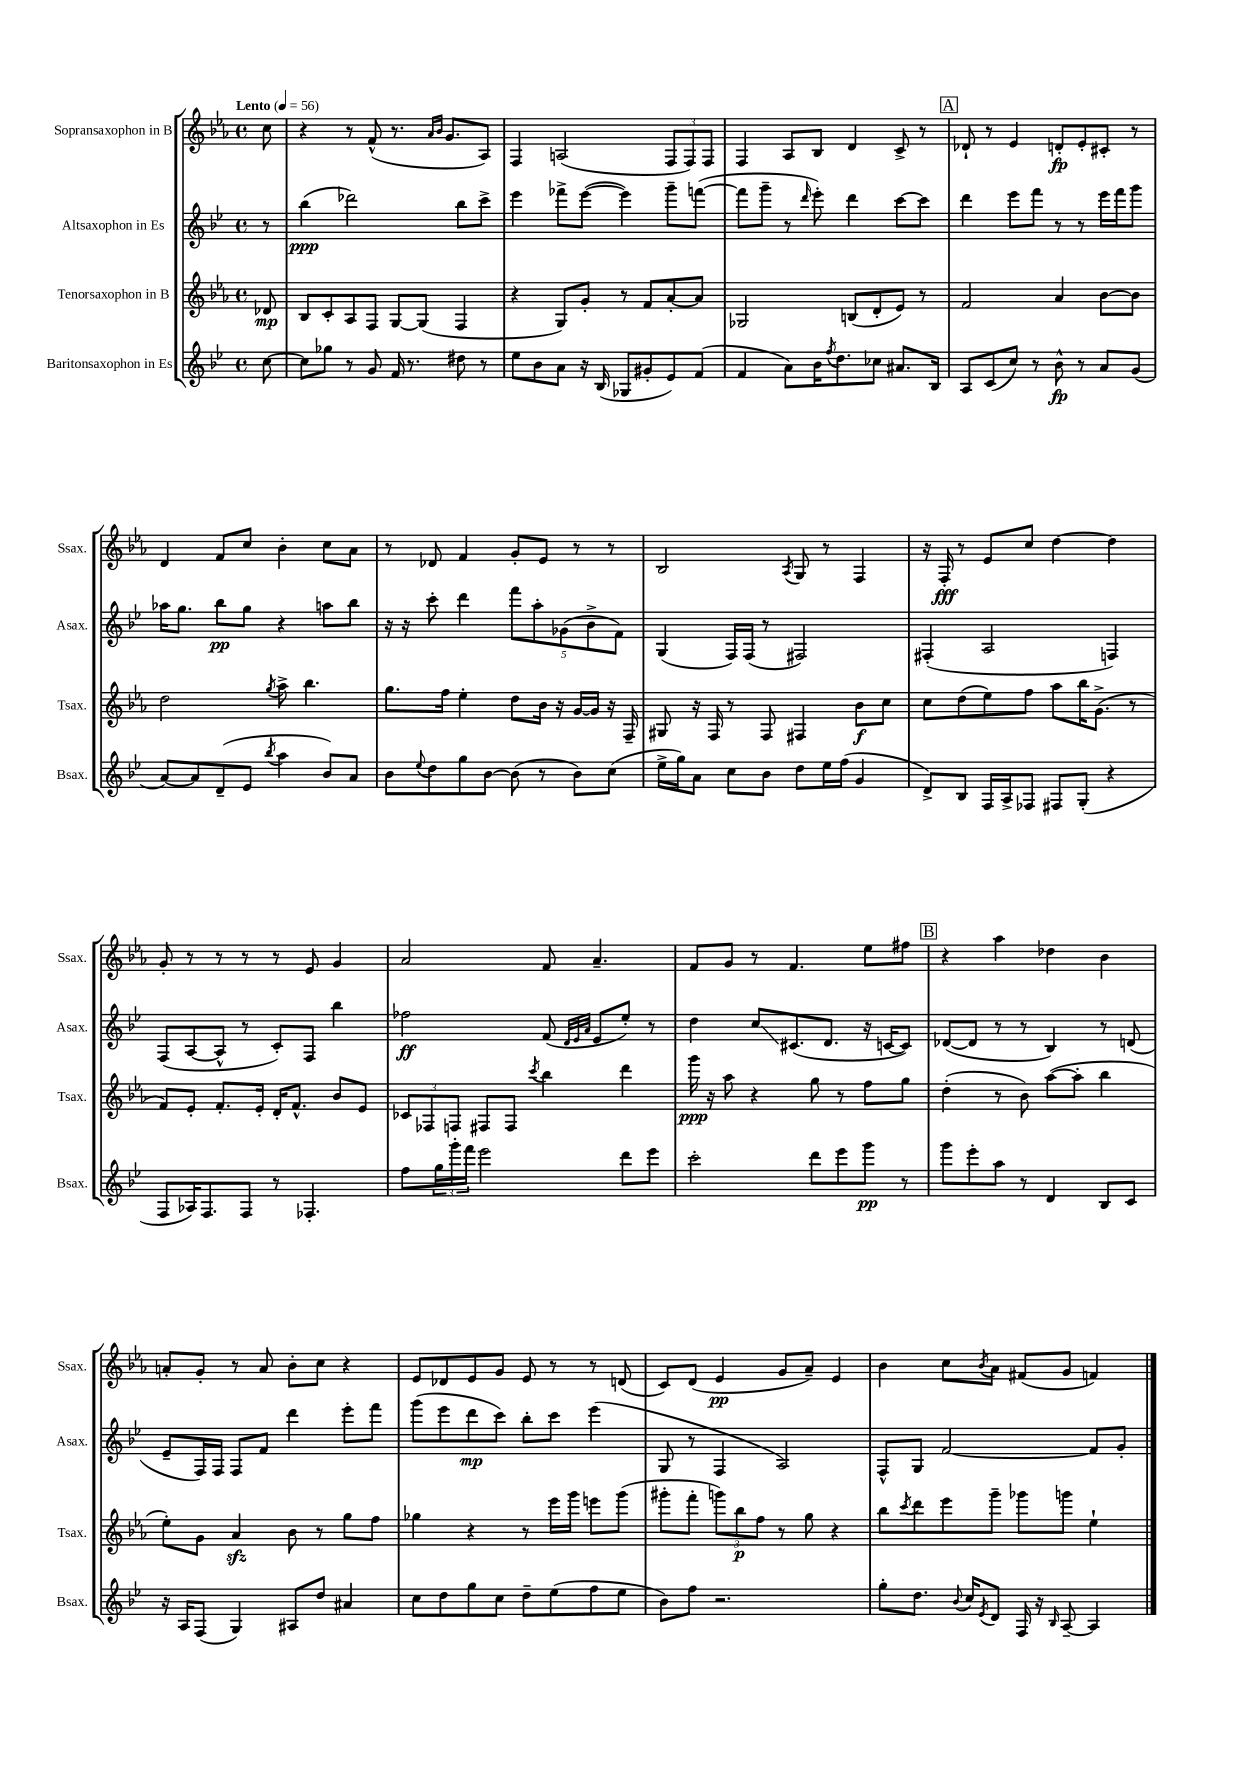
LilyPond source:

<<
\new StaffGroup <<
\new Staff = "s0" \with { instrumentName = "Sopransaxophon in B" shortInstrumentName = "Ssax." } {
    \clef treble \key ees \major \defaultTimeSignature \time 4/4 \partial 8 \tempo "Lento" 4 = 56
    c''8 |
    r4 r8 f'8-^( r8. \grace { aes'16 bes'16 } g'8. aes8) |
    f4 a2( \tuplet 3/2 { f8 f8) f8 } |
    f4 aes8 bes8 d'4 c'8-> r8 |
    \mark \markup { \box "A" } des'8-! r8 ees'4 d'8-.\fp ees'8-. cis'8-. r8 |
    d'4 f'8 c''8 bes'4-. c''8 aes'8 |
    r8 des'8 f'4 g'8-. ees'8 r8 r8 |
    bes2 \acciaccatura { aes8 } g8 r8 f4 |
    r16 f16-.\fff r8 ees'8 c''8 d''4~ d''4 |
    g'8-. r8 r8 r8 r8 ees'8 g'4 |
    aes'2 f'8 aes'4.-- |
    f'8 g'8 r8 f'4. ees''8 fis''8 |
    \mark \markup { \box "B" } r4 aes''4 des''4 bes'4 |
    a'8-. g'8-. r8 a'8 bes'8-. c''8 r4 |
    ees'8 des'8 ees'8 g'8 ees'8 r8 r8 d'8( |
    c'8) d'8( ees'4\pp g'8 aes'8--) ees'4 |
    bes'4 c''8 \acciaccatura { bes'8 } aes'8 fis'8( g'8 f'4) \bar "|." |
}
\new Staff = "s1" \with { instrumentName = "Altsaxophon in Es" shortInstrumentName = "Asax." } {
    \clef treble \key bes \major \defaultTimeSignature \time 4/4 \partial 8
    r8 |
    bes''4\ppp( des'''2) bes''8 c'''8-> |
    ees'''4 fes'''8-> ees'''8~( ees'''4) g'''8-- f'''8~( |
    f'''8 g'''8-- r8 \grace { d'''16 } ees'''8-.) d'''4 c'''8~ c'''8 |
    \mark \markup { \box "A" } d'''4 ees'''8 f'''8 r8 r8 ees'''16 f'''16 g'''8 |
    aes''16 g''8. bes''8\pp g''8 r4 a''8 bes''8 |
    r16 r16 c'''8-. d'''4 \tuplet 5/4 { f'''8 a''8-. ges'8( bes'8-> f'8) } |
    g4( f16) f16( r8 fis2) |
    fis4-.( a2 f4) |
    f8( a8~ a8-^ r8 c'8-.) f8 bes''4 |
    fes''2\ff f'8( \grace { d'32 ees'32 a'32 } ees'8 ees''8-.) r8 |
    d''4 c''8\glissando cis'8.( d'8. r16 c'16~ c'8) |
    \mark \markup { \box "B" } des'8~( des'8 r8 r8 bes4) r8 d'8( |
    ees'8-- f16) f16 f8 f'8 d'''4 ees'''8-. f'''8 |
    g'''8( ees'''8 d'''8\mp c'''8) bes''8-. c'''8 ees'''4( |
    g8 r8 f4 a2) |
    f8-^ g8 f'2~ f'8 g'8-. \bar "|." |
}
\new Staff = "s2" \with { instrumentName = "Tenorsaxophon in B" shortInstrumentName = "Tsax." } {
    \clef treble \key ees \major \defaultTimeSignature \time 4/4 \partial 8
    des'8\mp |
    bes8 c'8-. aes8 f8 g8~ g8( f4 |
    r4 g8) g'8-. r8 f'8 aes'8~-. aes'8 |
    ges2 b8( d'8-. ees'8) r8 |
    \mark \markup { \box "A" } f'2 aes'4 bes'8~ bes'8 |
    d''2 \acciaccatura { g''8 } aes''8-> bes''4. |
    g''8. f''16 ees''4-. d''8 bes'16 r16 g'16~ g'16 r16 f16-- |
    gis8 r16 f16 r8 f8 fis4 bes'8\f c''8 |
    c''8 d''8( ees''8) f''8 aes''8 bes''16 g'8.->( r8 |
    f'8) ees'8-. f'8.-. ees'16-. d'16-. f'8.-^ bes'8 ees'8 |
    \tuplet 3/2 { ces'8 fes8 f8 } fis8 fis8 \acciaccatura { c'''8 } bes''4 d'''4 |
    g'''16\ppp r16 aes''8 r4 g''8 r8 f''8 g''8 |
    \mark \markup { \box "B" } d''4-.( r8 bes'8) aes''8~( aes''8-. bes''4 |
    ees''8-.) g'8 aes'4\sfz bes'8 r8 g''8 f''8 |
    ges''4 r4 r8 ees'''16 g'''16 e'''8 g'''8( |
    gis'''8-. f'''8-. \tuplet 3/2 { g'''8) bes''8\p f''8 } r8 g''8 r4 |
    bes''8 \acciaccatura { c'''8 } d'''8 ees'''8 g'''8-- ges'''8 g'''8 ees''4-! \bar "|." |
}
\new Staff = "s3" \with { instrumentName = "Baritonsaxophon in Es" shortInstrumentName = "Bsax." } {
    \clef treble \key bes \major \defaultTimeSignature \time 4/4 \partial 8
    c''8~ |
    c''8 ges''8 r8 g'8 f'16 r8. dis''8 r8 |
    ees''8 bes'8 a'8 r16 bes16( ges8 gis'8-. ees'8) f'8( |
    f'4 a'8) bes'16 \acciaccatura { f''8 } d''8. ces''8 ais'8. bes16 |
    \mark \markup { \box "A" } a8 c'8( c''8) r8 bes'8-^\fp r8 a'8 g'8( |
    a'8~) a'8 d'8--( ees'8 \acciaccatura { bes''8 } a''4 bes'8) a'8 |
    bes'8 \appoggiatura { ees''8 } d''8 g''8 bes'8~ bes'8( r8 bes'8) c''8( |
    ees''16-> g''16) a'8 c''8 bes'8 d''8 ees''16 f''16( g'4 |
    d'8->) bes8 f16 a16-> fes8 fis8 g8-.( r4 |
    f8 aes16) f8. f8 r8 fes4.-. |
    f''8 \tuplet 3/2 { g''16 g'''16-. f'''16 } ees'''2 d'''8 ees'''8 |
    c'''2-. d'''8 ees'''8 g'''8\pp r8 |
    \mark \markup { \box "B" } g'''8 ees'''8-. a''8 r8 d'4 bes8 c'8 |
    r16 a16 f8( g4) ais8 d''8 ais'4 |
    c''8 d''8 g''8 c''8 d''8-- ees''8( f''8 ees''8 |
    bes'8) f''8 r2. |
    g''8-. d''8. \appoggiatura { bes'8 } c''16 \acciaccatura { ees'8 } d'8 f16 r16 \grace { bes16 } a8~-- a4 \bar "|." |
}
>>
>>
\layout { \context { \Score \remove "Bar_number_engraver" } }
